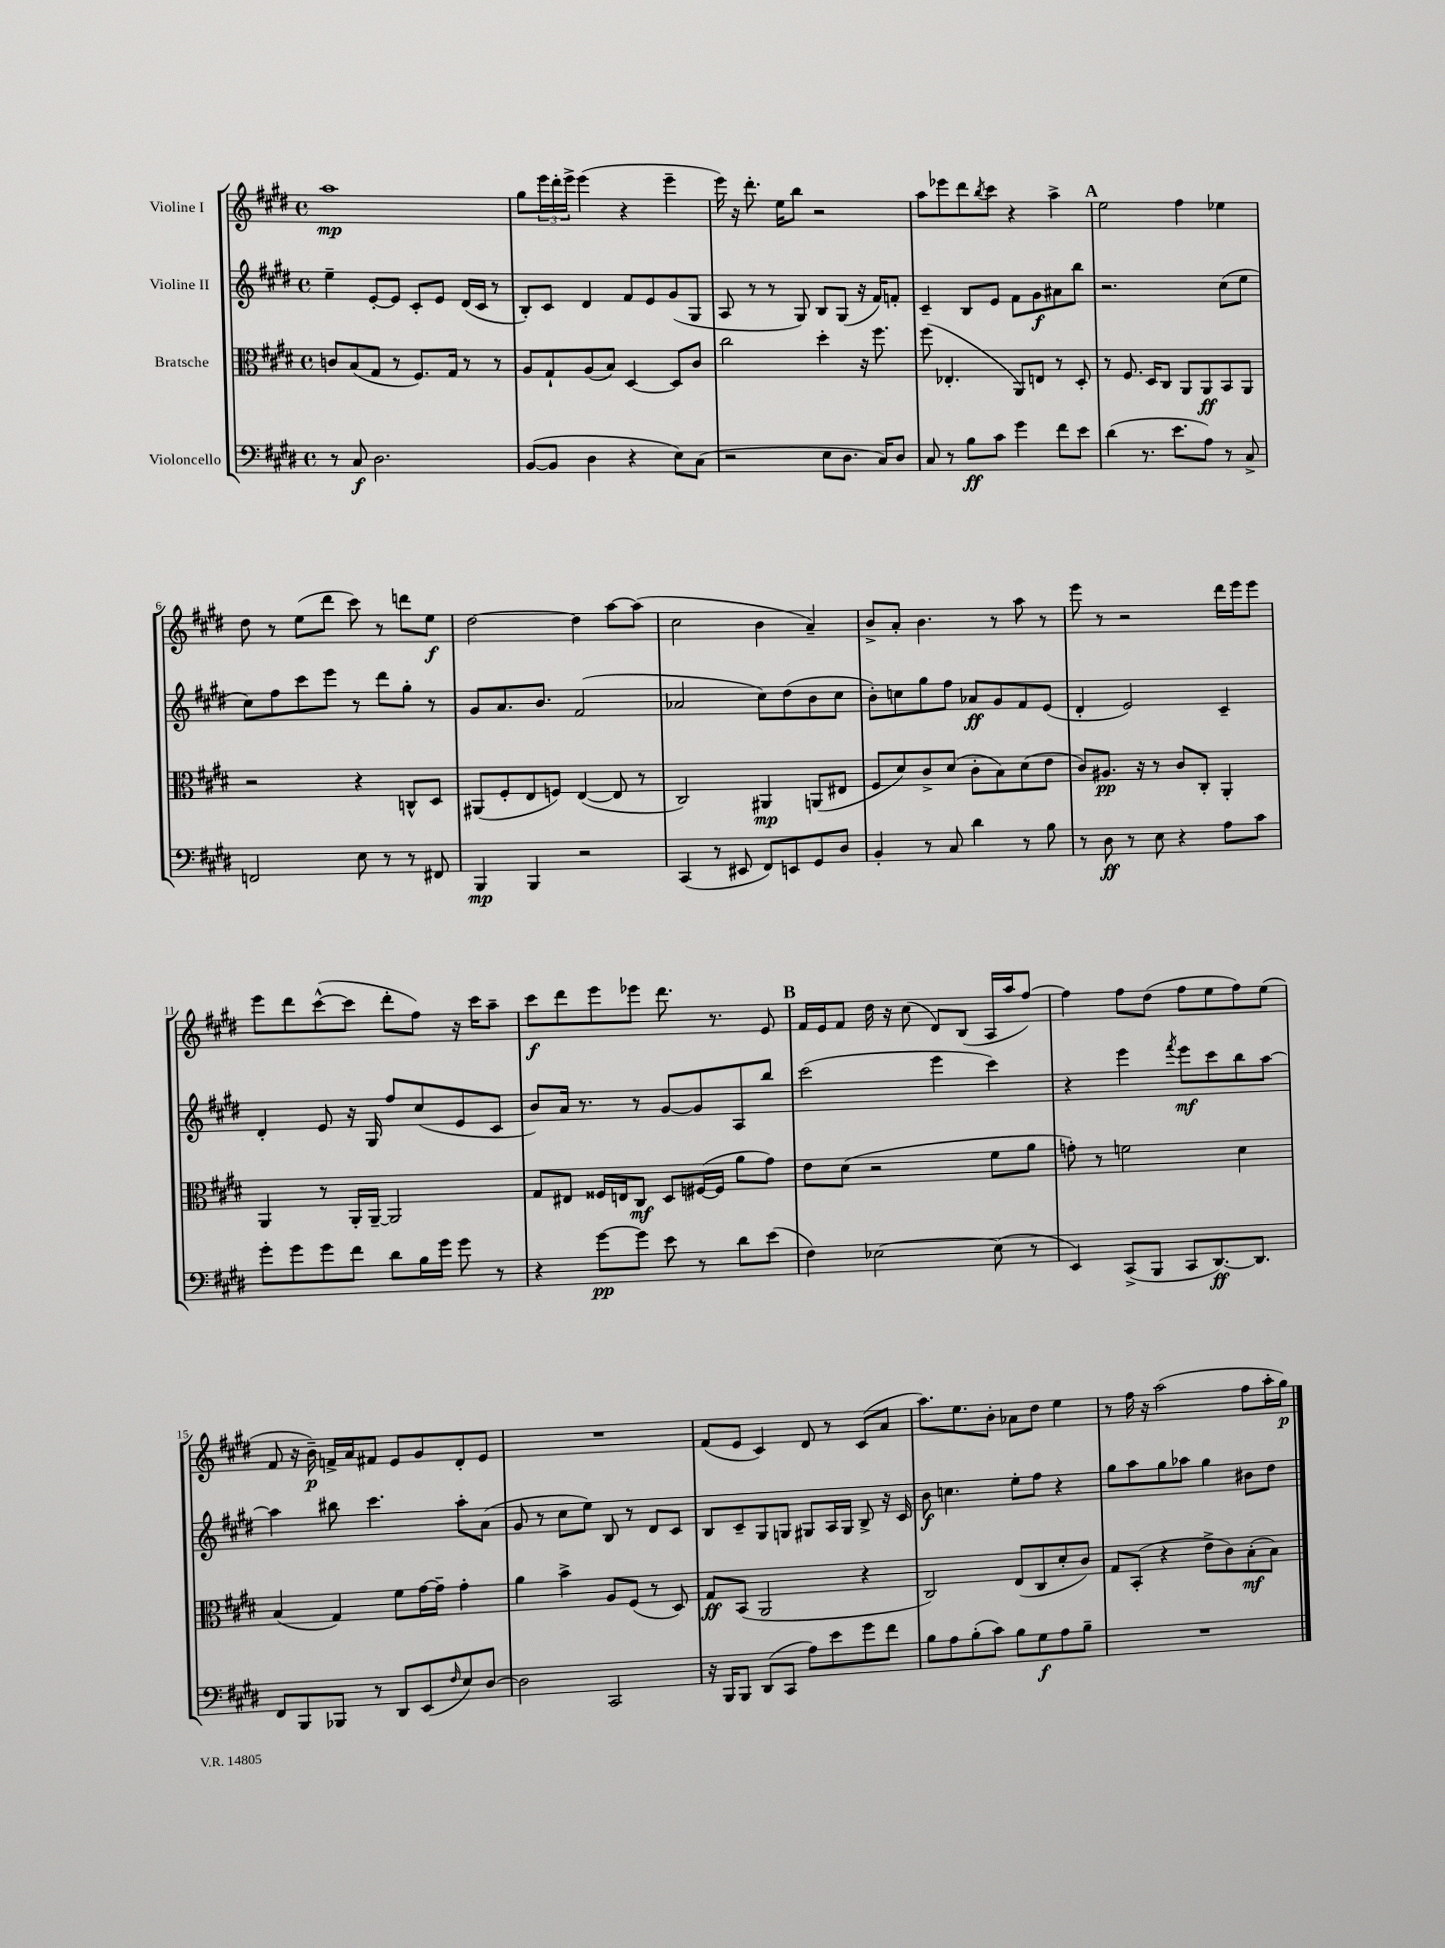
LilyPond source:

<<
\new StaffGroup <<
\new Staff = "s0" \with { instrumentName = "Violine I" } {
    \clef treble \key e \major \defaultTimeSignature \time 4/4
    a''1\mp |
    gis''8 \tuplet 3/2 { e'''16 dis'''16-. e'''16-> } e'''4( r4 e'''4-- |
    e'''16) r16 dis'''8.-. e''16 b''8 r2 |
    a''8 ees'''8 dis'''8 \acciaccatura { b''8 } cis'''8 r4 a''4-> |
    \mark \markup { \bold "A" } e''2 fis''4 ees''4 |
    dis''8 r8 e''8( dis'''8 cis'''8) r8 d'''8 e''8\f |
    dis''2~ dis''4 a''8~ a''8( |
    cis''2 b'4 a'4--) |
    b'8-> a'8-. b'4. r8 a''8 r8 |
    e'''8 r8 r2 dis'''16 e'''16 e'''8 |
    e'''8 dis'''8 cis'''8~-^( cis'''8 dis'''8-. fis''8) r16 cis'''16 a''8-- |
    cis'''8\f dis'''8 e'''8 ees'''8 dis'''8. r8. e'8 |
    \mark \markup { \bold "B" } fis'16 e'16 fis'8 dis''16 r16 cis''8( dis'8) b8( a16 a''16 fis''8~) |
    fis''4 fis''8 dis''8( fis''8 e''8 fis''8) e''8( |
    fis'8 r16 b'16--\p) f'16-> a'16 fis'8 e'8 gis'8 dis'8-. e'8 |
    R1 |
    fis'8( e'8 cis'4) dis'8 r8 cis'8( a'8 |
    a''8.) e''8. b'8-. aes'8 dis''8 e''4 |
    r8 fis''16 r16 a''2( fis''8 a''16-. gis''16\p) \bar "|." |
}
\new Staff = "s1" \with { instrumentName = "Violine II" } {
    \clef treble \key e \major \defaultTimeSignature \time 4/4
    e''4-- e'8~-. e'8 cis'8-. e'8 dis'16( cis'16 r8 |
    b8-.) cis'8 dis'4 fis'8 e'8 gis'8( gis8 |
    a8 r8 r8 gis8) b8 gis8( r16 fis'16) f'8-. |
    cis'4-- b8 e'8 fis'8 gis'8\f ais'8 b''8 |
    \mark \markup { \bold "A" } r2. cis''8( e''8 |
    cis''8) fis''8 cis'''8 e'''8 r8 dis'''8 gis''8-. r8 |
    gis'8 a'8. b'8. fis'2( |
    aes'2 cis''8) dis''8( b'8 cis''8 |
    b'8-.) c''8 gis''8 fis''8 aes'8\ff gis'8 fis'8 e'8( |
    dis'4-. e'2) cis'4-- |
    dis'4-. e'8 r16 gis16 fis''8 cis''8( e'8 cis'8 |
    b'8) a'16 r8. r8 gis'8~ gis'8 a8 b''8 |
    \mark \markup { \bold "B" } cis'''2( e'''4 cis'''4) |
    r4 e'''4 \acciaccatura { fis'''8 } e'''8\mf cis'''8 b''8 a''8~ |
    a''4 bis''8 cis'''4. a''8-. a'8( |
    gis'8 r8 cis''8 e''8) b8 r8 dis'8 cis'8 |
    b8 cis'8-- gis8 g8 gis8 a16 gis16 b8-> r16 cis'16 |
    b'8\f c''4. e''8-. fis''8 r4 |
    gis''8 a''8 gis''8 aes''8 gis''4 bis'8 dis''8 \bar "|." |
}
\new Staff = "s2" \with { instrumentName = "Bratsche" } {
    \clef alto \key e \major \defaultTimeSignature \time 4/4
    c'8 b8( gis8 r8 fis8.) gis16 r8 r8 |
    a8 gis8-! a8( b8) dis4~ dis8 cis'8 |
    cis''2 dis''4-. r16 fis''8. |
    fis''8( ees4.-. a,8) e8 r8 dis8-. |
    \mark \markup { \bold "A" } r8 fis8. dis16 cis8 a,8 a,8\ff b,8 a,8 |
    r2 r4 c8-^ dis8 |
    ais,8( fis8-. e8 f8) e4~( e8 r8 |
    cis2) ais,4\mp a,8( eis8 |
    fis8 dis'8) cis'8-> dis'8( cis'8-. b8) dis'8( e'8 |
    cis'8) ais8.\pp r16 r8 cis'8 cis8-. a,4-. |
    a,4 r8 a,16-. a,16~-- a,2 |
    gis8 eis8 fisis16 e16 cis8\mf dis8 fis16~( fis16 a'8 gis'8) |
    \mark \markup { \bold "B" } e'8 dis'8( r2 fis'8 a'8 |
    g'8-.) r8 f'2 dis'4 |
    b4( gis4) fis'8 gis'16~ gis'16-- gis'4-. |
    a'4 b'4-> a8 fis8( r8 dis8) |
    gis8\ff b,8( a,2 r4 |
    cis2) e8( cis8 dis'8-. cis'8) |
    gis8 b,8-.( r4 e'8-> cis'8) b8-.\mf( b8) \bar "|." |
}
\new Staff = "s3" \with { instrumentName = "Violoncello" } {
    \clef bass \key e \major \defaultTimeSignature \time 4/4
    r8 cis8\f dis2. |
    b,8~( b,8 dis4 r4 e8) cis8( |
    r2 e8 dis8. cis16) dis8 |
    cis8 r8 b8\ff cis'8 gis'4 fis'8 e'8 |
    \mark \markup { \bold "A" } dis'4( r8. e'8. a8) r8 cis8-> |
    f,2 e8 r8 r8 fis,8 |
    b,,4\mp b,,4 r2 |
    cis,4( r8 eis,8 fis,8) e,8 gis,8 dis8 |
    b,4-. r8 cis8 dis'4 r8 b8 |
    r8 dis8\ff r8 e8 r4 a8 cis'8 |
    gis'8-. gis'8 gis'8 fis'8 dis'8 b16 gis'16 gis'8 r8 |
    r4 gis'8~\pp gis'8 e'8 r8 dis'8 e'8( |
    \mark \markup { \bold "B" } fis4) ees2~ ees8( r8 |
    e,4) cis,8->( b,,8 cis,8 dis,8.~\ff) dis,8. |
    fis,8 b,,8 bes,,8 r8 dis,8 e,8( \grace { fis16 } e8) dis8~ |
    dis2 cis,2 |
    r16 b,,16 b,,8 dis,8( cis,8 a8) e'8 gis'8 fis'8 |
    b8 a8 b8-.( cis'8) b8 gis8\f a8 b8-- |
    R1 \bar "|." |
}
>>
>>
